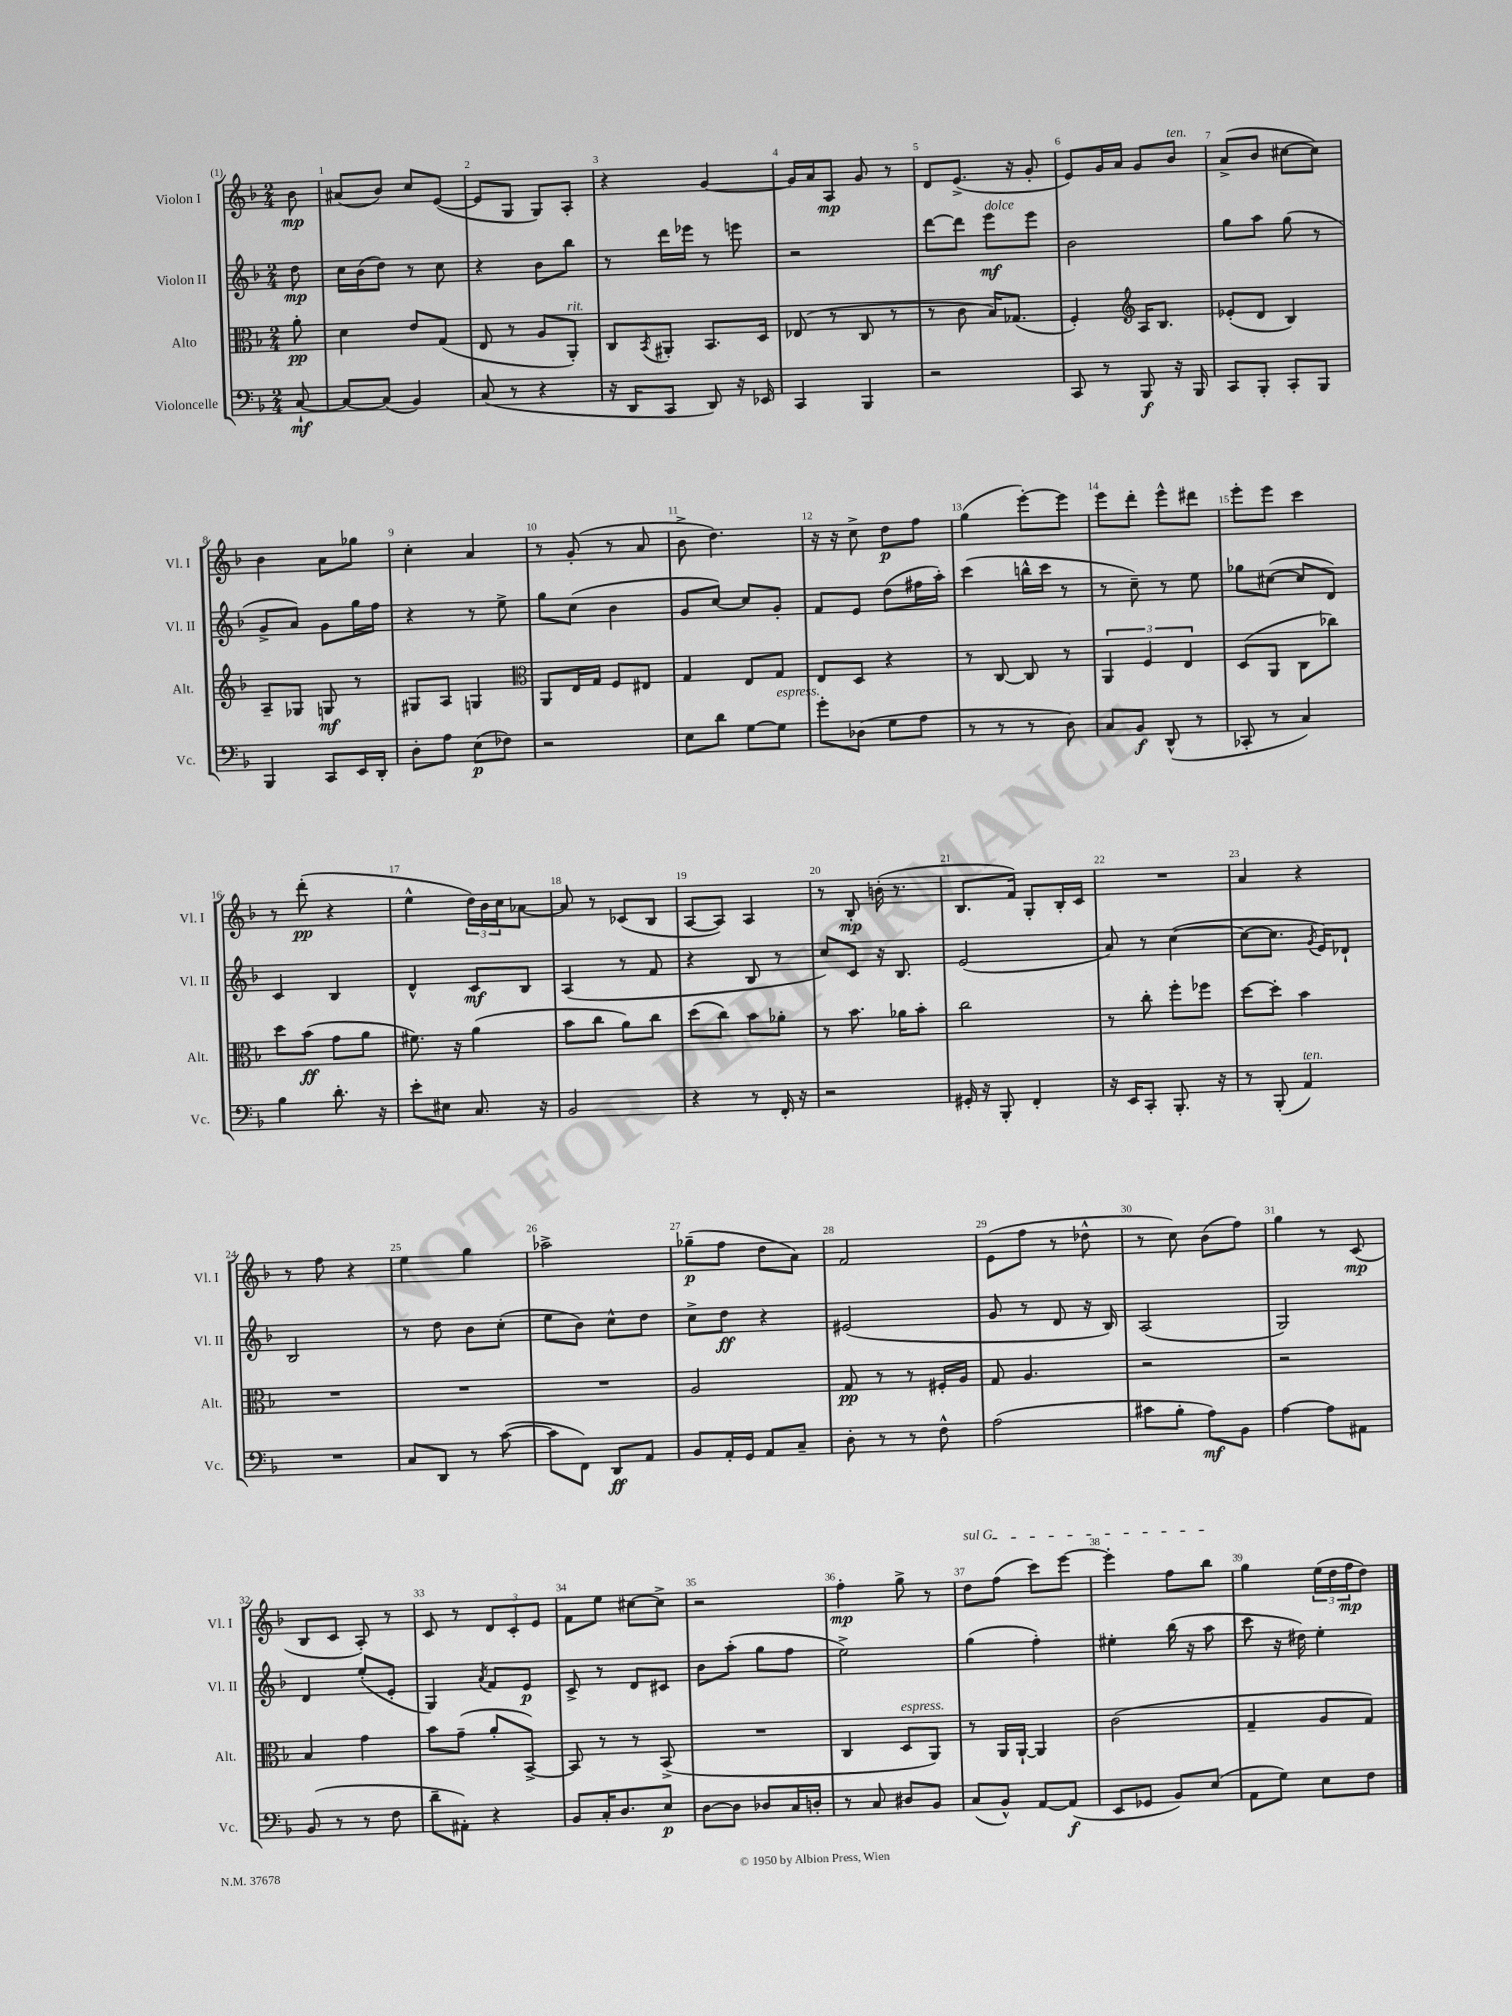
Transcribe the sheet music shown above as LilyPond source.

<<
\new StaffGroup <<
\new Staff = "s0" \with { instrumentName = "Violon I" shortInstrumentName = "Vl. I" } {
    \clef treble \key f \major \numericTimeSignature \time 2/4 \partial 8
    bes'8\mp |
    ais'8( bes'8) c''8 e'8~( |
    e'8 g8 g8) a8-. |
    r4 g'4~ |
    g'16 a'16 a8\mp g'8 r8 |
    d'8 e'8.->( r16 g'8-. |
    e'8) g'16 a'16 g'8 bes'8^\markup { \italic "ten." } |
    a'8->( bes'8 cis''8~ cis''8) |
    bes'4 a'8 ges''8 |
    c''4-. a'4 |
    r8 g'8-.( r8 a'8 |
    bes'8-> d''4.) |
    r16 r16 c''8-> d''8\p f''8 |
    g''4( e'''8~-.) e'''8 |
    e'''8 d'''8-. e'''8-^ dis'''8 |
    e'''8-. e'''8 c'''4 |
    r8 d'''8-.\pp( r4 |
    e''4-^ \tuplet 3/2 { d''16) bes'16 c''16 } aes'8~ |
    aes'8 r8 ces'8( bes8 |
    a8~ a8) a4 |
    r8 bes8-.\mp b'16-.( r8. |
    bes8. f'16) g8-. bes16-. c'16 |
    R2 |
    a'4 r4 |
    r8 f''8 r4 |
    e''4 g''4 |
    aes''2-> |
    ges''8--\p( f''8 d''8 a'8) |
    f'2 |
    e'8( f''8 r8 des''8-^ |
    r8 c''8) bes'8( f''8) |
    g''4 r8 c'8\mp( |
    bes8 c'8 a8-.) r8 |
    c'8 r8 \tuplet 3/2 { d'8 c'8-. e'8 } |
    f'8 e''8 cis''8~ cis''8-> |
    r2 |
    f''4-.\mp g''8-> r8 |
    \once \override TextSpanner.bound-details.left.text = \markup { \italic "sul G" } d''8\startTextSpan f''8( c'''8) e'''8~ |
    e'''4-. f''8 bes''8\stopTextSpan |
    g''4 \tuplet 3/2 { e''16( d''16 f''16\mp } d''8) \bar "|." |
}
\new Staff = "s1" \with { instrumentName = "Violon II" shortInstrumentName = "Vl. II" } {
    \clef treble \key f \major \numericTimeSignature \time 2/4 \partial 8
    d''8\mp |
    c''16 bes'16( d''8) r8 c''8 |
    r4 bes'8 bes''8 |
    r8 d'''16 ees'''16 r8 e'''8 |
    r2 |
    d'''8~ d'''8 e'''8\mf^\markup { \italic "dolce" } e'''8 |
    bes'2 |
    g''8 a''8 g''8( r8 |
    g'8-> a'8) g'8 g''16 f''16 |
    r4 r8 e''8-> |
    g''8 c''8( bes'4 |
    g'8 c''8~) c''8 g'8-. |
    f'8 e'8 d''8( fis''16 a''16-.) |
    c'''4( b''16-^ c'''16 r8 |
    r8 c''8--) r8 e''8 |
    ges''8 cis''8~( cis''8 d'8) |
    c'4 bes4 |
    d'4-^ c'8\mf bes8 |
    a4( r8 f'8 |
    r4 bes8 r8 |
    c''8) c'8 r16 bes8. |
    e'2( |
    a'8) r8 c''4~( |
    c''8~ c''8. \acciaccatura { g'8 } e'16) des'8-! |
    bes2 |
    r8 d''8 bes'8 c''8-.( |
    e''8 bes'8) c''8-^ d''8 |
    c''8-> d''8\ff r4 |
    eis'2( |
    g'8 r8 d'8 r16 bes16) |
    a2( |
    g2) |
    d'4 e''8-.( e'8-. |
    g4) \acciaccatura { a'8 } f'8 e'8\p |
    c'8-> r8 d'8 cis'8 |
    bes'8 a''8-.( g''8 f''8 |
    e''2->) |
    g''4( f''4-.) |
    eis''4-. bes''16( r16 a''8 |
    c'''8 r16 dis''16) e''4-. \bar "|." |
}
\new Staff = "s2" \with { instrumentName = "Alto" shortInstrumentName = "Alt." } {
    \clef alto \key f \major \numericTimeSignature \time 2/4 \partial 8
    a'8-.\pp |
    d'4 e'8 g8( |
    e8 r8 a8 a,8-.^\markup { \italic "rit." }) |
    c8 \acciaccatura { bes,8 } ais,8-. bes,8. d16 |
    ees8( r8 c8 r8 |
    r8 c'8 bes16) ges8.( |
    f4-.) \clef treble a16 bes8. |
    ees'8-.( d'8 bes4) |
    a8-- ges8 g8\mf r8 |
    gis8 a8 g4 |
    \clef alto a,8 e16 g16 f8 eis8 |
    g4 e8 g8 |
    e8 d8 r4 |
    r8 c8~ c8 r8 |
    \tuplet 3/2 { a,4 f4 e4 } |
    d8( a,8 c8 ces''8) |
    d''8 bes'8\ff( g'8 a'8 |
    fis'8.) r16 a'4( |
    bes'8 c''8 a'8) c''8 |
    d''8( c''8) bes'8 aes'8-. |
    r8 bes'8. aes'16 bes'8-. |
    c''2 |
    r8 c''8-. f''8-. fes''8 |
    d''8~ d''8-. bes'4 |
    R2 |
    R2 |
    R2 |
    a2 |
    g8\pp r8 r8 fis16-. a16 |
    g8 a4. |
    r2 |
    r2 |
    bes4 g'4 |
    bes'8 g'8--( a'8-. bes,8~->) |
    bes,8 r8 r8 bes,8->( |
    R2 |
    c4 d8^\markup { \italic "espress." } a,8) |
    r8 a,16 a,16~-! a,4 |
    c'2( |
    g4-- a8 g8) \bar "|." |
}
\new Staff = "s3" \with { instrumentName = "Violoncelle" shortInstrumentName = "Vc." } {
    \clef bass \key f \major \numericTimeSignature \time 2/4 \partial 8
    c8~-!\mf |
    c8~ c8( bes,4) |
    c8( r8 r4 |
    r16 d,16 c,8 d,8) r16 ees,16 |
    c,4 bes,,4 |
    r2 |
    c,8 r8 bes,,8\f r16 bes,,16 |
    c,8 bes,,8-. c,8-. bes,,8 |
    bes,,4 c,8 e,16 d,16-. |
    d8-. a8 e8\p( fes8) |
    r2 |
    e8 d'8 g8~ g8^\markup { \italic "espress." } |
    g'8-. des8( g8 a8 |
    r8 r8 r8 d8) |
    c8 bes,8\f d,8-^( r8 |
    ces,8-. r8 c4) |
    bes4 d'8.-. r16 |
    e'8-. eis8 c8. r16 |
    bes,2 |
    r4 r8 f,16-. r16 |
    r2 |
    gis,16-. r16 bes,,8-. f,4-. |
    r16 e,16 c,8-. bes,,8.-. r16 |
    r8 bes,,8-.( a,4^\markup { \italic "ten." }) |
    R2 |
    c8 d,8 r8 c'8~( |
    c'8 f,8) d,8\ff a,8 |
    bes,8 a,16-. g,16 a,8 c8-- |
    d8-. r8 r8 f8-^ |
    a2( |
    cis'8 bes8-. a8\mf) bes,8 |
    a4~ a8 ais,8 |
    bes,8( r8 r8 f8 |
    d'8-- ais,8-.) r4 |
    bes,8 c16-. d8. e8\p |
    d8~ d8 des8 c16 d16-. |
    r8 c8 dis8 bes,8 |
    c8( bes,8-^) a,8~ a,8\f( |
    e,8 ges,8 bes,8) e8( |
    a,8 g8) e8 f8 \bar "|." |
}
>>
>>
\layout { \context { \Score \override BarNumber.break-visibility = ##(#f #t #t) barNumberVisibility = #all-bar-numbers-visible } }
